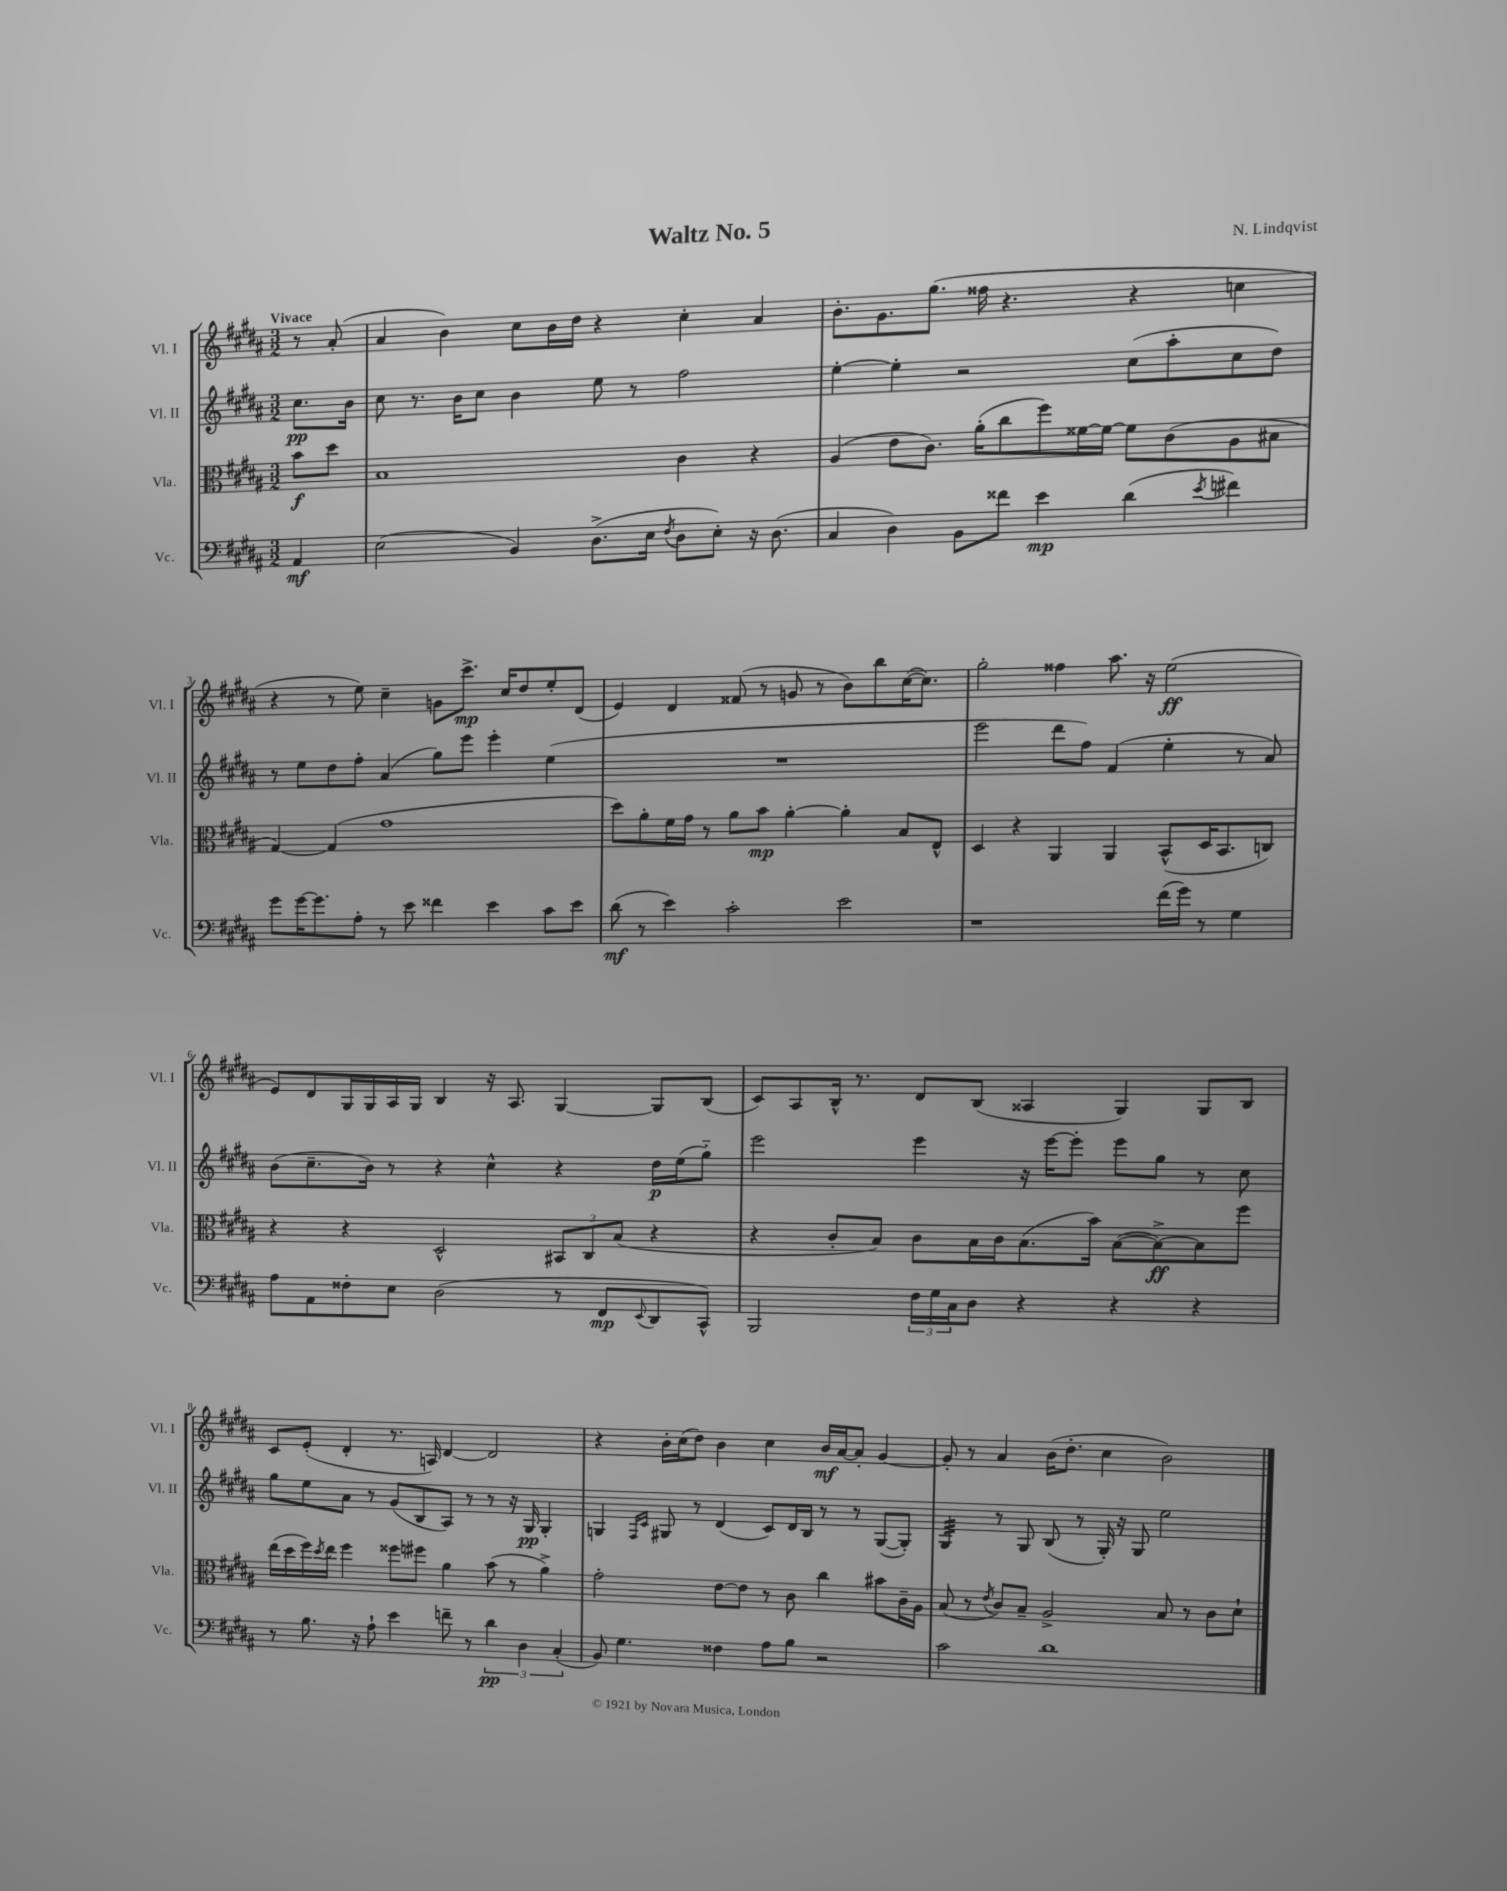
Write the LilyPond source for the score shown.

\header { title = "Waltz No. 5" composer = "N. Lindqvist" }
<<
\new StaffGroup <<
\new Staff = "s0" \with { instrumentName = "Vl. I" shortInstrumentName = "Vl. I" } {
    \clef treble \key b \major \numericTimeSignature \time 3/2 \partial 4 \tempo "Vivace"
    r8 ais'8-.( |
    ais'4 b'4) cis''8 b'16 dis''16 r4 cis''4-. ais'4 |
    b'8.-. gis'8. gis''8.( fisis''16 r4. r4 c''4 |
    r4 r8 e''8) cis''4-- g'8 cis'''8.->\mp cis''16 dis''8 e''8-. dis'8( |
    e'4) dis'4 fisis'8( r8 g'8 r8 b'8) b''8 cis''16~( cis''8.) |
    gis''2-. fisis''4 ais''8. r16 e''2\ff( |
    e'8) dis'8 gis16 gis16 ais16 gis16 b4 r16 ais8. gis4~ gis8 b8( |
    cis'8) ais8 b16-^ r8. dis'8 b8( aisis4 gis4) gis8 b8 |
    cis'8 e'8-.( dis'4-. r8. a16) dis'4~ dis'2 |
    r4 b'16-. cis''16( dis''8) b'4 cis''4 b'16\mf ais'16~ ais'8-. gis'4~ |
    gis'8-. r8 ais'4 b'16( dis''8.-. cis''4 b'2) \bar "|." |
}
\new Staff = "s1" \with { instrumentName = "Vl. II" shortInstrumentName = "Vl. II" } {
    \clef treble \key b \major \numericTimeSignature \time 3/2 \partial 4
    cis''8.\pp b'16 |
    cis''8 r8. b'16 cis''8 b'4 e''8 r8 fis''2 |
    e''4~-. e''4-. r2 cis''8( ais''8-. cis''8 dis''8) |
    r8 e''8 dis''8 fis''8-. ais'4( gis''8) e'''8 e'''4-. e''4( |
    R1. |
    e'''2 dis'''8 fis''8) fis'4( e''4-. r8 ais'8) |
    b'8( cis''8.-- b'16) r8 r4 cis''4-^ r4 dis''16\p e''16( gis''8-_) |
    e'''2 e'''4 r16 e'''16~ e'''8-. e'''8 gis''8 r8 cis''8 |
    gis''8 e''8 ais'8 r8 gis'8( b8 ais8) r8 r8 r16 gis16\pp gis4-. |
    g4 \grace { fis16 cis'16 } gis8 r8 dis'4( cis'8) dis'16 b16 r8 r8 gis8~( gis8-.) |
    gis4:32 r8 gis8 b8( r8 gis16-.) r16 gis8 e''2 \bar "|." |
}
\new Staff = "s2" \with { instrumentName = "Vla." shortInstrumentName = "Vla." } {
    \clef alto \key b \major \numericTimeSignature \time 3/2 \partial 4
    b'8\f dis''8 |
    b1 cis'4 r4 |
    ais4( e'8 cis'8.) ais'16-.( cis''8 fis''8) fisis'16~ fisis'16~ fisis'8 cis'8( ais8 bis8 |
    gis4~) gis4( gis'1 |
    dis''8) ais'8-. fis'16 gis'16 r8 ais'8 b'8\mp ais'4~-. ais'4-. b8 e8-^ |
    dis4 r4 ais,4 ais,4 b,8-^( dis16 b,8. c8) |
    r4 r4 dis2-^ \tuplet 3/2 { bis,8 cis8 b8( } r4 |
    r4 cis'8-. b8) cis'8 b16 cis'16 b8.( b'16) b8~( b8~->\ff) b8 fis''8 |
    e''16( dis''16 fis''16) \acciaccatura { dis''8 } e''16 fis''4 fisis''8 fis''8 ais'4 b'8( r8 ais'4->) |
    gis'2-. e'8~ e'8 r8 cis'8 cis''4 bis'8 cis'16-- ais16 |
    b8( r8 \acciaccatura { e'8 } cis'8) b8-- ais2-> b8 r8 cis'8 dis'8-! \bar "|." |
}
\new Staff = "s3" \with { instrumentName = "Vc." shortInstrumentName = "Vc." } {
    \clef bass \key b \major \numericTimeSignature \time 3/2 \partial 4
    ais,4\mf |
    e2( b,4) dis8.->( e16 \acciaccatura { fis8 } dis8 e8-.) r16 dis8.( |
    cis4 dis4) b,8 fisis'8 e'4\mp dis'4( \acciaccatura { e'8 } fis'4) |
    gis'8 gis'16~ gis'8. ais8-. r8 e'8 fisis'4 e'4 cis'8 e'8 |
    dis'8\mf( r8 e'4) cis'2-. e'2 |
    r1 fis'16( gis'16) r8 gis4 |
    ais8 ais,8 fisis8-. e8 dis2( r8 fis,8\mp \appoggiatura { e,8 } dis,8 cis,8-^) |
    b,,2 \tuplet 3/2 { fis16 gis16 cis16 } dis8 r4 r4 r4 |
    r8 b8. r16 ais8-! e'4 f'8-- r8 \tuplet 3/2 { dis'4\pp dis4 cis4-.( } |
    b,8) gis4. fisis4 ais8 b8 r2 |
    cis'2 dis'1 \bar "|." |
}
>>
>>
